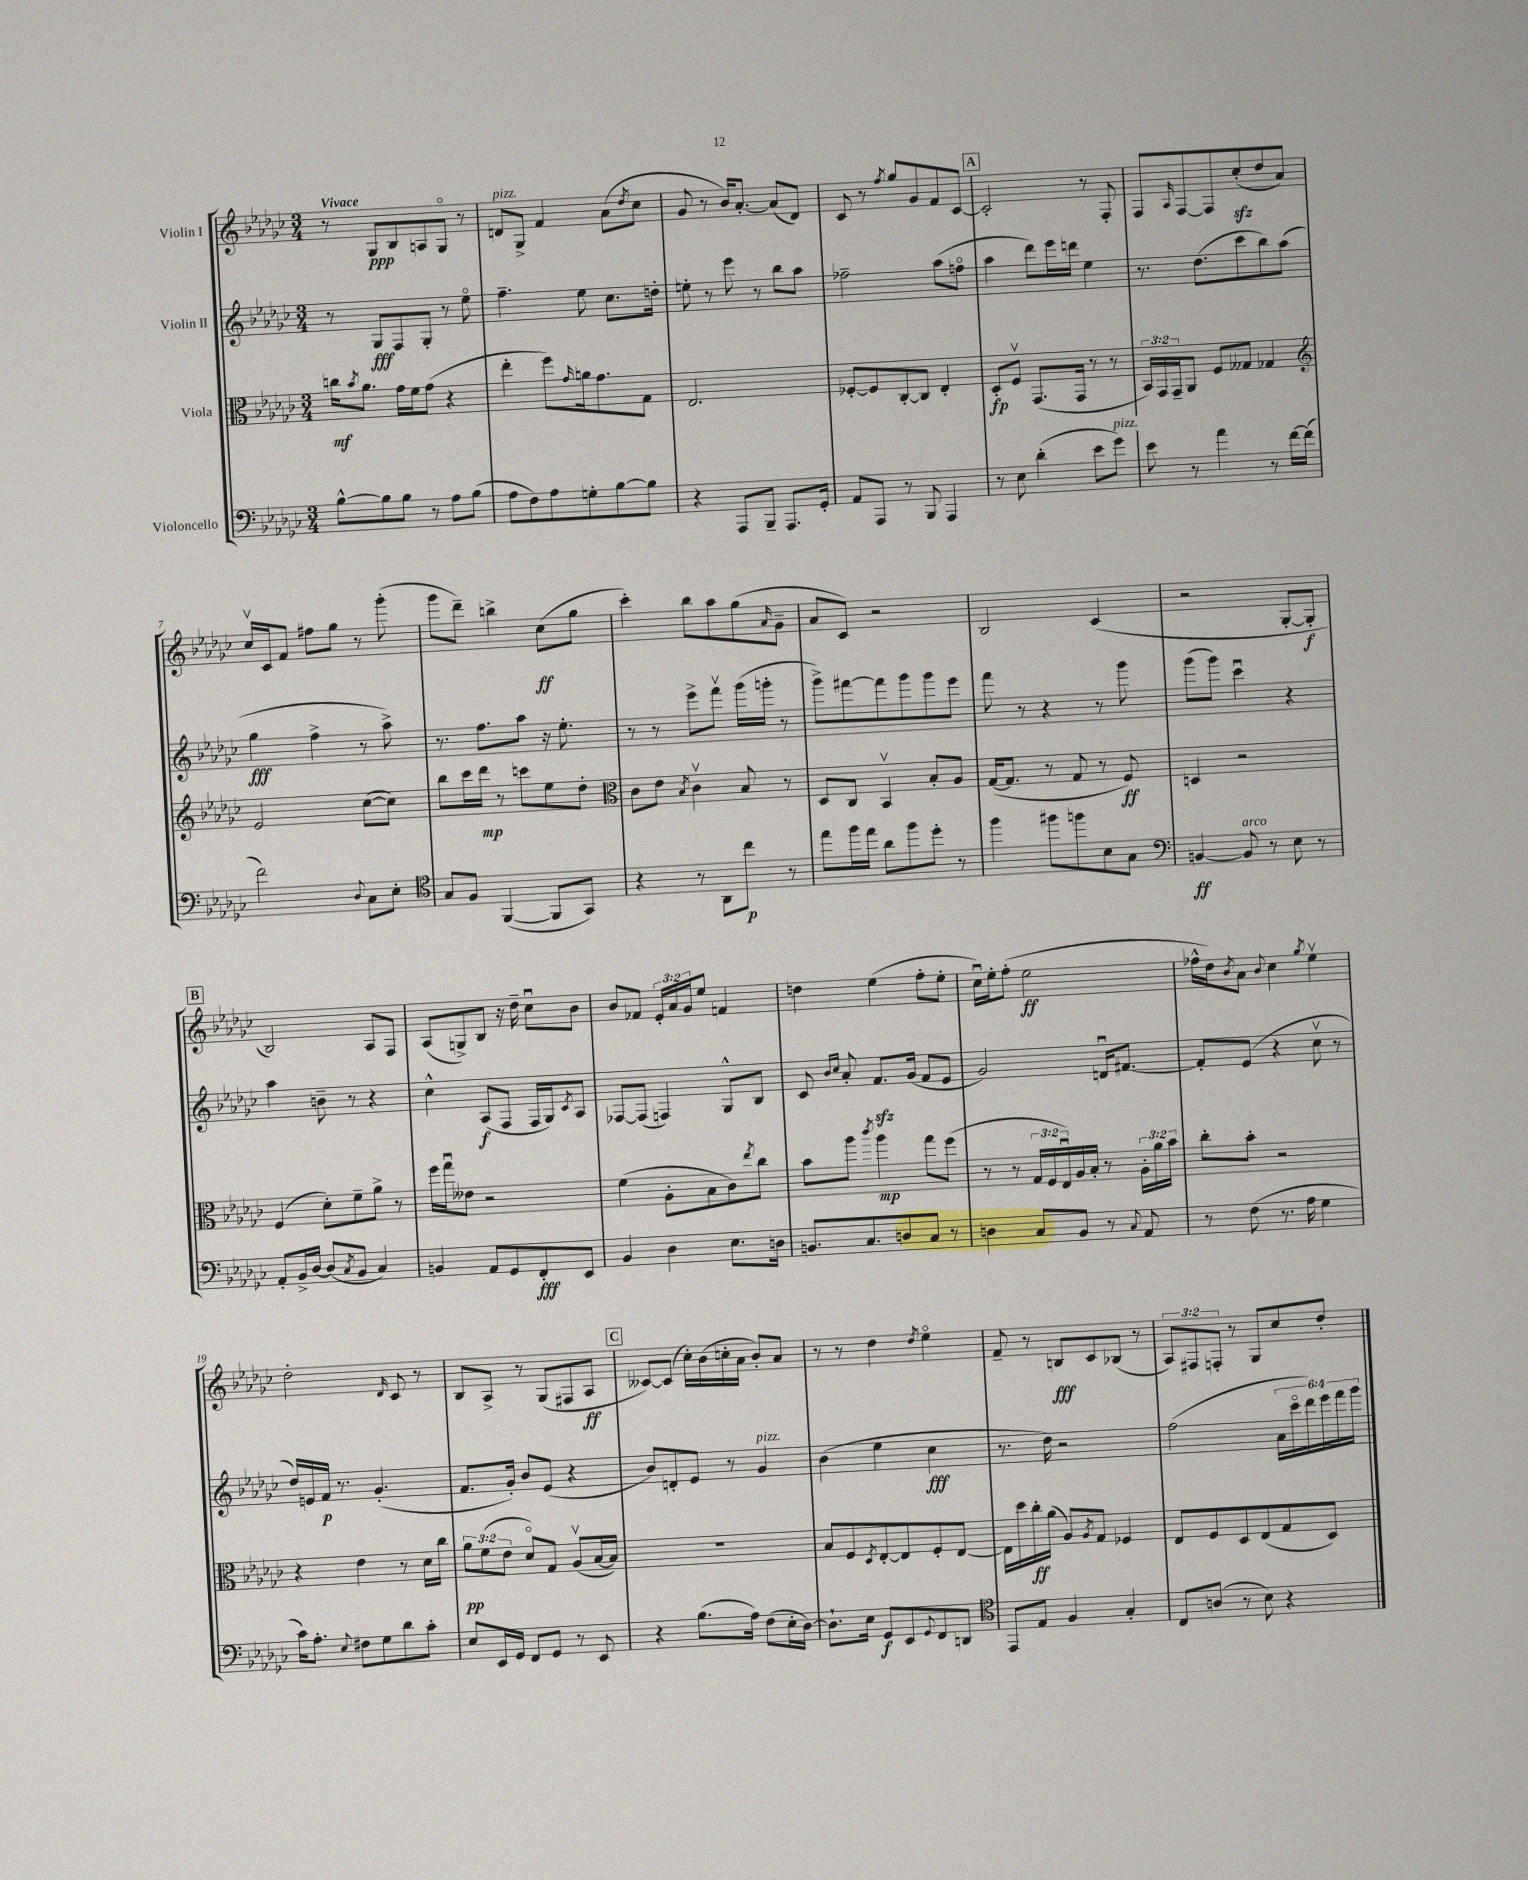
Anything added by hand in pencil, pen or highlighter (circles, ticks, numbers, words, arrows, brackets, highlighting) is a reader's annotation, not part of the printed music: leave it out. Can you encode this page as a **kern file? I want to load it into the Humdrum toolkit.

**kern	**dynam	**kern	**dynam	**kern	**dynam	**kern	**dynam
*part4	*part4	*part3	*part3	*part2	*part2	*part1	*part1
*staff4	*staff4	*staff3	*staff3	*staff2	*staff2	*staff1	*staff1
*I"Violoncello	*	*I"Viola	*	*I"Violin II	*	*I"Violin I	*
*clefF4	*	*clefC3	*	*clefG2	*	*clefG2	*
*k[b-e-a-d-g-c-]	*	*k[b-e-a-d-g-c-]	*	*k[b-e-a-d-g-c-]	*	*k[b-e-a-d-g-c-]	*
*M3/4	*	*M3/4	*	*M3/4	*	*M3/4	*
=1	=1	=1	=1	=1	=1	=1	=1
!	!	!	!	!	!	!LO:TX:a:B:t=Vivace	!
[8B-^^\L	.	16ccn\KL	mf	8r	.	8r	.
.	.	8qb-/	.	.	.	.	.
.	.	8.a-\J	.	.	.	.	.
8B-\]	.	.	.	8G-/L	fff	8G-/L	ppp
8B-\J	.	16g-\LL	.	8F/	.	8B-/	.
.	.	16f\J	.	.	.	.	.
8r	.	(8g-\J	.	8G-'/J	.	8An/	.
8A-\L	.	4r	.	8r	.	8G-/J	.
(8B-\J	.	.	.	8ee-\	.	8r	.
=2	=2	=2	=2	=2	=2	=2	=2
!	!	!	!	!	!	!LO:TX:a:i:t=pizz.	!
8A-\L	.	4ee-'\	.	4.ff~\	.	8dn/L	.
8F\)	.	.	.	.	.	8G-^/J	.
8A-\	.	8ff\L)	.	.	.	4f/	.
.	.	16qqg-/	.	.	.	.	.
8Gn'\	.	16an\k	.	8ee-\	.	.	.
.	.	8.g-\	.	.	.	.	.
[8B-\	.	.	.	8.cc-\L	.	(8a-\L	.
.	.	.	.	.	.	8qdd-/	.
8B-\J]	.	8G-\J	.	.	.	8cc-\J	.
.	.	.	.	16ddn'\Jk	.	.	.
=3	=3	=3	=3	=3	=3	=3	=3
4r	.	2.E-/	.	8een'\	.	8g-/	.
.	.	.	.	8r	.	8r	.
8AAA-/L	.	.	.	8eee-\	.	16b-/KL)	.
.	.	.	.	.	.	[8.a-'/J	.
8BBB-~/J	.	.	.	8r	.	.	.
8.AAA-/L	.	.	.	8bb-\L	.	(8a-/L]	.
.	.	.	.	8aa-\J	.	8d-/J)	.
16GG-'/Jk	.	.	.	.	.	.	.
=4	=4	=4	=4	=4	=4	=4	=4
8AA-/L	.	[8F-X'/L	.	2ff-X~\	.	8c-/	.
8AAA-/J	.	8F-/]	.	.	.	8r	.
.	.	.	.	.	.	8qff/	.
8r	.	[8C-'/	.	.	.	8gg-/L	.
8BBB-/	.	8C-/J]	.	.	.	8g-/	.
4AAA-/	.	4E-'/	.	(8aa-\L	.	8f/	.
.	.	.	.	8ffn\J	.	[8c-/J	.
!!LO:REH:place=s1:t=A
=5	=5	=5	=5	=5	=5	=5	=5
8r	.	8D-'/L	fp	4aa-\	.	2c-'/]	.
8E-\	.	8Fv/J	.	.	.	.	.
(4d-'\	.	(8.GG-/L	.	8ddd-\L)	.	.	.
.	.	.	.	16eee-\L	.	.	.
.	.	16GG-/Jk	.	16dddn\JJ	.	.	.
8e-\L	.	8r	.	4ee-\	.	8r	.
!LO:TX:a:i:t=pizz.	!	!	!	!	!	!	!
8g-\J)	.	8r	.	.	.	8F'/	.
=6	=6	=6	=6	=6	=6	=6	=6
8e-\	.	24BB-/LL)	.	8.r	.	8F/L	.
.	.	24GG-/	.	.	.	.	.
.	.	24GG-~/J	.	.	.	.	.
.	.	.	.	.	.	16qqA-/	.
8r	.	8AA-/J	.	.	.	[8F/	.
.	.	.	.	(8.dd-\L	.	.	.
4a-\	.	8F/L	.	.	.	8F/]	.
.	.	8G--X/J	.	8ccc-\	.	(8cc-zz'/	.
8r	.	4G-X/	.	8bb-\)	.	8dd-/	.
[16f\LL	.	.	.	(8aa-\J	.	8a-/J)	.
(16f\JJ]	.	.	.	.	.	.	.
!!LO:LB:g=z
=7	=7	=7	=7	=7	=7	=7	=7
*	*	*clefG2	*	*	*	*	*
2f\)	.	2e-/	.	4gg-\	fff	16cc-v/LL	.
.	.	.	.	.	.	16c-/J	.
.	.	.	.	.	.	8f/J	.
.	.	.	.	4ff^\	.	8ff#X\L	.
.	.	.	.	.	.	8gg-\J	.
8qqD-/	.	.	.	.	.	.	.
8C-\L	.	([8cc-\L	.	8r	.	8r	.
8E-'\J	.	8cc-\J])	.	8aa-^\)	.	(8ggg-'\	.
=8	=8	=8	=8	=8	=8	=8	=8
*clefC4	*	*	*	*	*	*	*
8G-/L	.	8bb-\L	.	8.r	.	8ggg-\L	.
8F/J	.	16ccc-\L	.	.	.	8ddd-~\J)	.
.	.	16ddd-\JJ	mp	8.ff\L	.	.	.
([4FF/	.	8r	.	.	.	4bbn^\	.
.	.	8cccn\L	.	8aa-\J	.	.	.
8FF/L]	.	8ee-\	.	16r	.	(8cc-\L	ff
.	.	.	.	8.ee-'\	.	.	.
8GG-/J)	.	8dd-'\J	.	.	.	8gg-\J	.
=9	=9	=9	=9	=9	=9	=9	=9
*	*	*clefC3	*	*	*	*	*
4r	.	8c-\L	.	8r	.	4ccc-'\)	.
.	.	8e-\J	.	8r	.	.	.
.	.	8qB-/	.	.	.	.	.
8r	.	4c-v\	.	8eee-^\L	.	8bb-\L	.
8AA-\L	.	.	.	8fffv\J	.	8aa-\	.
8cc-\J	p	8B-/	.	(16ggg-\LL	.	(8gg-\	.
.	.	.	.	16gggn'\JJ	.	.	.
.	.	.	.	.	.	16qqa-/	.
8r	.	8r	.	8r	.	8g-~\J	.
=10	=10	=10	=10	=10	=10	=10	=10
8ee-\L	.	8D-/L	.	8ggg-^\L)	.	8a-/L	.
16ff\L	.	8C-/J	.	[8fff#X\	.	8c-/J)	.
16ee-\JJ	.	.	.	.	.	.	.
8a-\L	.	4BB-v/	.	8fff#\]	.	2r	.
8ff\	.	.	.	8ggg-\	.	.	.
8dd-'\J	.	8B-'/L	.	8ggg-\	.	.	.
8r	.	8A-/J	.	8eee-\J	.	.	.
=11	=11	=11	=11	=11	=11	=11	=11
4ff\	.	([16G-/KL	.	8fff\	.	2B-/	.
.	.	8.G-/J]	.	.	.	.	.
.	.	.	.	8r	.	.	.
8ff#X\L	.	8r	.	4r	.	.	.
8ffn\	.	8G-/	.	.	.	.	.
8B-\	.	8r	.	8r	.	(4c-/	.
8G-\J	.	8F/)	ff	8ggg-\	.	.	.
=12	=12	=12	=12	=12	=12	=12	=12
*clefF4	*	*	*	*	*	*	*
[4BBn/	ff	4Dn/	.	(8ggg-\L	.	2r	.
.	.	.	.	8ggg-\J)	.	.	.
!LO:TX:a:i:t=arco	!	!	!	!	!	!	!
8BB/]	.	2r	.	4ccc-u\	.	.	.
8r	.	.	.	.	.	.	.
8E-\	.	.	.	4r	.	[8G-'/L	.
8r	.	.	.	.	.	8G-'/J]	f
!!LO:LB:g=z
!!LO:REH:place=s1:t=B
=13	=13	=13	=13	=13	=13	=13	=13
8AA-'/L	.	(4F/	.	4aa-\	.	2B-/)	.
16BB-^/L	.	.	.	.	.	.	.
[16D-/JJ	.	.	.	.	.	.	.
(8D-/L]	.	8d-'\L)	.	8bn~\	.	.	.
8qC-/	.	.	.	.	.	.	.
8BB-/J	.	8f~\	.	8r	.	.	.
4C-/)	.	8a-^\J	.	4r	.	8A-/L	.
.	.	8r	.	.	.	8F/J	.
=14	=14	=14	=14	=14	=14	=14	=14
4BBn/	.	16ff\LL	.	4cc-^^\	.	(8A-/L	.
.	.	16gg-u\J	.	.	.	.	.
.	.	8e--X\J	.	.	.	8Gn^/)	.
8AA-/L	.	2r	.	(8A-/L	f	8B-/J	.
8GG-/	.	.	.	8F/J	.	16r	.
.	.	.	.	.	.	16dd-~\	.
8FF'/	fff	.	.	16F/LL	.	8cc-u\L	.
.	.	.	.	16G-/J)	.	.	.
.	.	.	.	8qc-/	.	.	.
8EE-/J	.	.	.	8A-/J	.	8b-\J	.
=15	=15	=15	=15	=15	=15	=15	=15
4BB-/	.	(4f\	.	[8F-X/L	.	8b-/L	.
.	.	.	.	(8F-/J]	.	8f-X/J	.
4D-\	.	8A-'\L	.	4Fn/)	.	24e-'/LL	.
.	.	.	.	.	.	24a-/	.
.	.	.	.	.	.	24g-/J	.
.	.	8B-\	.	.	.	8ee-/J	.
8.E-\L	.	8c-\)	.	8G-^^/L	.	4fn/	.
.	.	8qee-/	.	.	.	.	.
.	.	8cc-\J	.	8B-/J	.	.	.
16Dn\Jk	.	.	.	.	.	.	.
=16	=16	=16	=16	=16	=16	=16	=16
8.BBn/L	.	8b-\L	.	8c-/	.	4ddn\	.
.	.	.	.	16qqb-/LL	.	.	.
.	.	.	.	16qqcc-/JJ	.	.	.
.	.	8aa-\J	.	8a-'/	.	.	.
8.C-/	.	.	.	.	.	.	.
.	.	8qccc-/	.	.	.	.	.
.	.	4aa-\	mp	8.fzz/L	.	(4ee-\	.
8Dn/	.	.	.	.	.	.	.
.	.	.	.	(16g-/Jk	.	.	.
8C-/J	.	8gg-\L	.	8f/L	.	8ff'\L	.
8r	.	(8ff\J	.	8e-/J	.	8ee-'\J	.
=17	=17	=17	=17	=17	=17	=17	=17
4Dn\	.	8r	.	2g-/)	.	16cc-u\LL)	.
.	.	.	.	.	.	16ee-'\J	.
.	.	8r	.	.	.	(8ff'\J	.
8C-/L	.	24G-/LL	.	.	.	2ee-\	ff
.	.	24F/	.	.	.	.	.
.	.	24E-u/)	.	.	.	.	.
8BB-/J	.	16A-/	.	.	.	.	.
.	.	16B-'/JJ	.	.	.	.	.
8r	.	8r	.	16dnu/KL	.	.	.
.	.	.	.	[8.f#X/J	.	.	.
8qqC-/	.	.	.	.	.	.	.
8AA-/	.	24A-'\LL	.	.	.	.	.
.	.	24a-\	.	.	.	.	.
.	.	24b-\JJ	.	.	.	.	.
=18	=18	=18	=18	=18	=18	=18	=18
8r	.	8cc-'\L	.	8f#'/L]	.	16ff-X^^\LL	.
.	.	.	.	.	.	16dd-\J)	.
.	.	.	.	.	.	8qb-/	.
(8F\	.	8b-'\J	.	(8e-/J	.	8a-\J	.
.	.	.	.	.	.	8qqb-/	.
8.r	.	2r	.	4r	.	4cc-\	.
16A-\	.	.	.	.	.	.	.
.	.	.	.	.	.	8qgg-/	.
4G-\	.	.	.	8cc-v\	.	4ee-v\	.
.	.	.	.	8r	.	.	.
!!LO:LB:g=z
=19	=19	=19	=19	=19	=19	=19	=19
16c-\KL)	.	4r	.	16dd-/LL)	.	2dd-'\	.
8.A-'\J	.	.	.	16en/	.	.	.
.	.	.	.	16f/JJ	p	.	.
.	.	.	.	8.r	.	.	.
8qqE-/	.	.	.	.	.	.	.
8F#X\L	.	4e-\	.	.	.	.	.
8G-\	.	.	.	(4.g-'/	.	.	.
.	.	.	.	.	.	16qqd-/	.
8d-\	.	8r	.	.	.	8c-/	.
8c-'\J	.	16d-\LL	.	.	.	8r	.
.	.	16cc-\JJ	.	.	.	.	.
=20	=20	=20	=20	=20	=20	=20	=20
8E-/L	.	12a-\L	pp	8.f/L	.	8B-/L	.
.	.	(12f\	.	.	.	.	.
16EE-/L	.	.	.	.	.	8A-^/J	.
.	.	12e-\J	.	.	.	.	.
16GG-/JJ	.	.	.	16g-'/Jk)	.	.	.
8FF/L	.	8d-/L)	.	8b-/L	.	8r	.
8GG-/J	.	8G-/J	.	(8e-/J	.	(8G-/L	.
8r	.	(8A-v/L	.	4r	.	8F#X/	.
8EE-/	.	[16B-/L	.	.	.	8A-/J	ff
.	.	16B-/JJ])	.	.	.	.	.
!!LO:REH:place=s1:t=C
=21	=21	=21	=21	=21	=21	=21	=21
4r	.	2.r	.	8b-/L)	.	[8c--X/L)	.
.	.	.	.	8dn'/	.	(8c--/J]	.
(8.B-\L	.	.	.	8e-/J	.	16cc-'\LL)	.
.	.	.	.	.	.	(16b-\	.
.	.	.	.	8r	.	16ccn'\	.
16A-\Jk)	.	.	.	.	.	16a-\JJ	.
!	!	!	!	!LO:TX:a:i:t=pizz.	!	!	!
(8F\L	.	.	.	4g-/	.	8b-'/L)	.
16E-'\L	.	.	.	.	.	8a-/J	.
[16D-\JJ)	.	.	.	.	.	.	.
=22	=22	=22	=22	=22	=22	=22	=22
8.D-`\L]	.	8B-/L	.	(4b-\	.	8r	.
.	.	8F/	.	.	.	8r	.
16E-\Jk	.	.	.	.	.	.	.
.	.	8qD-/	.	.	.	.	.
8GG-/L	f	[8E-'/	.	4ee-\	.	4dd-\	.
8EE-/	.	8E-/]	.	.	.	.	.
8qqGG-/	.	.	.	.	.	8qdd-/	.
8FF/	.	8F'/	.	4cc-\	fff	4ee-\	.
8DDn/J	.	[8E-/J	.	.	.	.	.
=23	=23	=23	=23	=23	=23	=23	=23
*clefC4	*	*	*	*	*	*	*
8EE-/L	.	16E-\LL]	.	8.r	.	8f~/	.
.	.	16dd-\	.	.	.	.	.
8E-/J	.	16cc-'\	ff	.	.	8r	.
.	.	(16a-\JJ	.	16dd-\)	.	.	.
4F/	.	8A-/L)	.	2r	.	8Bn/L	fff
.	.	8qA-/	.	.	.	.	.
.	.	8G-/J	.	.	.	8c-/	.
4G-'/	.	4F-X/	.	.	.	(8B-X/J	.
.	.	.	.	.	.	8r	.
=24	=24	=24	=24	=24	=24	=24	=24
8C-/L	.	8E-/L	.	(2ff\	.	12A-/L)	.
.	.	.	.	.	.	12F#X/	.
(8An/J	.	8F/	.	.	.	.	.
.	.	.	.	.	.	12Fn'/J	.
8r	.	8D-/	.	.	.	8r	.
8B-\)	.	(8E-/	.	.	.	8G-/L	.
4r	.	8G-/	.	24a-\LL	.	8cc-/	.
.	.	.	.	24ccc-\	.	.	.
.	.	.	.	24ddd-\)	.	.	.
.	.	8D-/J)	.	24eee-\	.	8dd-'/J	.
.	.	.	.	24fff\	.	.	.
.	.	.	.	24ggg-\JJ	.	.	.
==	==	==	==	==	==	==	==
*-	*-	*-	*-	*-	*-	*-	*-
